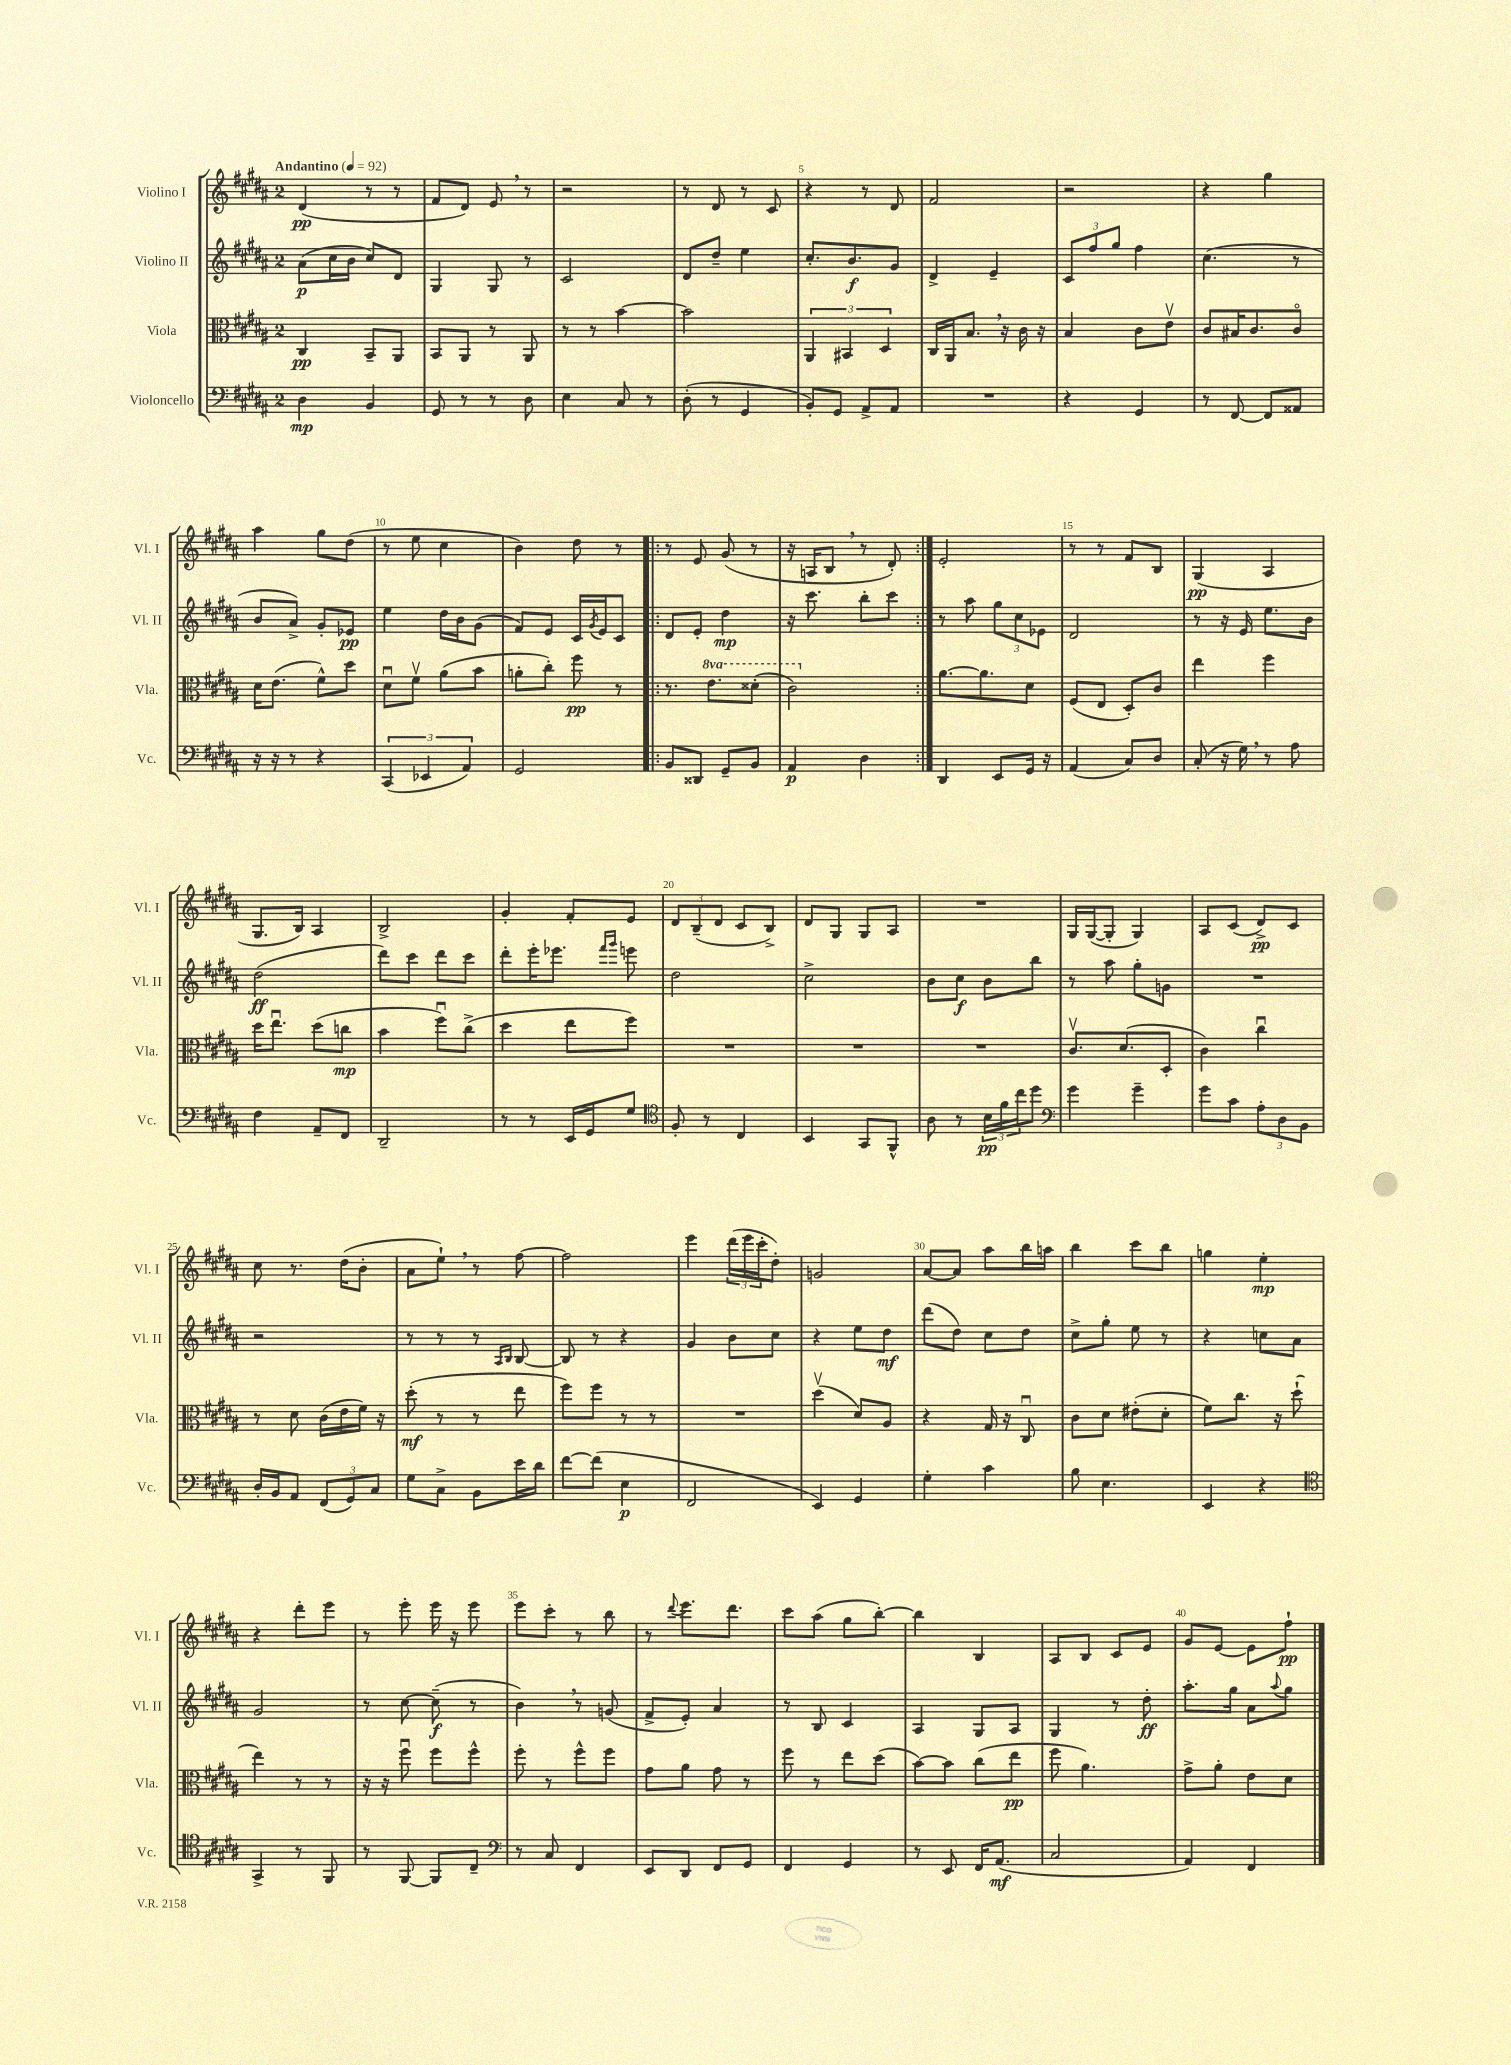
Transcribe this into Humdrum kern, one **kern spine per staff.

**kern	**dynam	**kern	**dynam	**kern	**dynam	**kern	**dynam
*part4	*part4	*part3	*part3	*part2	*part2	*part1	*part1
*staff4	*staff4	*staff3	*staff3	*staff2	*staff2	*staff1	*staff1
*I"Violoncello	*	*I"Viola	*	*I"Violino II	*	*I"Violino I	*
*I'Vc.	*	*I'Vla.	*	*I'Vl. II	*	*I'Vl. I	*
*clefF4	*	*clefC3	*	*clefG2	*	*clefG2	*
*k[f#c#g#d#a#]	*	*k[f#c#g#d#a#]	*	*k[f#c#g#d#a#]	*	*k[f#c#g#d#a#]	*
*M2/4	*	*M2/4	*	*M2/4	*	*M2/4	*
*MM92	*	*MM92	*	*MM92	*	*MM92	*
=1	=1	=1	=1	=1	=1	=1	=1
!	!	!	!	!	!	!LO:TX:a:B:t=Andantino	!
4D#\	mp	4C#/	pp	(8a#\L	p	(4d#/	pp
.	.	.	.	16cc#\L	.	.	.
.	.	.	.	16b\JJ	.	.	.
4BB/	.	8BB~/L	.	8cc#/L)	.	8r	.
.	.	8AA#/J	.	8d#/J	.	8r	.
=2	=2	=2	=2	=2	=2	=2	=2
8GG#/	.	8BB/L	.	4G#/	.	8f#/L	.
8r	.	8AA#/J	.	.	.	8d#/J)	.
8r	.	8r	.	8G#/	.	8e,/	.
8D#\	.	8AA#/	.	8r	.	8r	.
=3	=3	=3	=3	=3	=3	=3	=3
4E\	.	8r	.	2c#/	.	2r	.
.	.	8r	.	.	.	.	.
8C#/	.	[4b\	.	.	.	.	.
8r	.	.	.	.	.	.	.
=4	=4	=4	=4	=4	=4	=4	=4
(8D#'\	.	2b\]	.	8d#/L	.	8r	.
8r	.	.	.	8dd#~/J	.	8d#/	.
4GG#/	.	.	.	4ee\	.	8r	.
.	.	.	.	.	.	8c#/	.
=5	=5	=5	=5	=5	=5	=5	=5
8BB'/L)	.	6AA#/	.	8.cc#'/L	.	4r	.
8GG#/J	.	.	.	.	.	.	.
.	.	6BB#X/	.	.	.	.	.
.	.	.	.	8.b/	f	.	.
8AA#^/L	.	.	.	.	.	8r	.
.	.	6D#/	.	.	.	.	.
8AA#/J	.	.	.	8g#/J	.	8d#/	.
=6	=6	=6	=6	=6	=6	=6	=6
2r	.	16C#/LL	.	4d#^/	.	2f#/	.
.	.	16AA#/J	.	.	.	.	.
.	.	8.B,/J	.	.	.	.	.
.	.	.	.	4e~/	.	.	.
.	.	16r	.	.	.	.	.
.	.	16c#\	.	.	.	.	.
.	.	16r	.	.	.	.	.
=7	=7	=7	=7	=7	=7	=7	=7
4r	.	4B/	.	12c#/L	.	2r	.
.	.	.	.	12ff#/	.	.	.
.	.	.	.	12gg#/J	.	.	.
4GG#/	.	8c#\L	.	4ff#\	.	.	.
.	.	8ev\J	.	.	.	.	.
=8	=8	=8	=8	=8	=8	=8	=8
8r	.	8c#/L	.	(4.cc#\	.	4r	.
[8FF#/	.	16B#X/K	.	.	.	.	.
.	.	8.c#/	.	.	.	.	.
8FF#/L]	.	.	.	.	.	4gg#\	.
8AA##X/J	.	8c#/J	.	8r	.	.	.
!!LO:LB:g=z
=9	=9	=9	=9	=9	=9	=9	=9
16r	.	16d#\KL	.	8b/L	.	4aa#\	.
16r	.	(8.e\J	.	.	.	.	.
8r	.	.	.	8a#^/J)	.	.	.
4r	.	8f#^^\L)	.	8g#'/L	.	8gg#\L	.
.	.	8dd#\J	.	8e-X/J	pp	(8dd#\J	.
=10	=10	=10	=10	=10	=10	=10	=10
(6CC#/	.	8d#u\L	.	4ee\	.	8r	.
.	.	8f#v\J	.	.	.	8ee\	.
6EE-X/	.	.	.	.	.	.	.
.	.	(8a#\L	.	16dd#\LL	.	4cc#\	.
.	.	.	.	16b\J	.	.	.
6AA#/)	.	.	.	.	.	.	.
.	.	8b\J	.	(8g#\J	.	.	.
=11	=11	=11	=11	=11	=11	=11	=11
2GG#/	.	8an'\L	.	8f#/L)	.	4b\)	.
.	.	8cc#'\J)	.	8e/J	.	.	.
.	.	8ff#\	pp	16c#/LL	.	8dd#\	.
.	.	.	.	8qg#/	.	.	.
.	.	.	.	16e/J	.	.	.
.	.	8r	.	8c#/J	.	8r	.
=12!|:	=12!|:	=12!|:	=12!|:	=12!|:	=12!|:	=12!|:	=12!|:
8BB/L	.	8.r	.	8d#/L	.	8r	.
8DD##X/J	.	.	.	8e'/J	.	8e/	.
*	*	*8va	*	*	*	*	*
.	.	8.ee\L	.	.	.	.	.
8GG#~/L	.	.	.	4dd#\	mp	(8g#/	.
8BB/J	.	(8dd##X'\J	.	.	.	8r	.
=13	=13	=13	=13	=13	=13	=13	=13
4AA#/	p	2cc#\)	.	16r	.	16r	.
.	.	.	.	8.ccc#\	.	16An/KL	.
.	.	.	.	.	.	8B,/J	.
4D#\	.	.	.	8bb'\L	.	8r	.
.	.	.	.	8ccc#\J	.	8d#'/)	.
=14:|!	=14:|!	=14:|!	=14:|!	=14:|!	=14:|!	=14:|!	=14:|!
*	*	*X8va	*	*	*	*	*
4DD#/	.	[8.a#\L	.	8r	.	2e'/	.
.	.	.	.	8aa#\	.	.	.
.	.	8.a#\]	.	.	.	.	.
8EE/L	.	.	.	12gg#\L	.	.	.
.	.	.	.	12cc#\	.	.	.
16GG#/Jk	.	8d#\J	.	.	.	.	.
.	.	.	.	12e-X\J	.	.	.
16r	.	.	.	.	.	.	.
=15	=15	=15	=15	=15	=15	=15	=15
(4AA#/	.	(8F#/L	.	2d#/	.	8r	.
.	.	8E/J	.	.	.	8r	.
8C#/L)	.	8D#'/L)	.	.	.	8f#/L	.
8D#/J	.	8c#/J	.	.	.	8B/J	.
=16	=16	=16	=16	=16	=16	=16	=16
(8C#'/	.	4ee\	.	8r	.	(4G#/	pp
16r	.	.	.	16r	.	.	.
16G#,\)	.	.	.	16e/	.	.	.
8r	.	4ff#\	.	8.ee\L	.	4A#/	.
8A#\	.	.	.	.	.	.	.
.	.	.	.	16b\Jk	.	.	.
!!LO:LB:g=z
=17	=17	=17	=17	=17	=17	=17	=17
4F#\	.	16dd#\KL	.	(2dd#\	ff	8.G#/L	.
.	.	8.eeu\J	.	.	.	.	.
.	.	.	.	.	.	16B/Jk)	.
8AA#~/L	.	(8dd#\L	.	.	.	4A#/	.
8FF#/J	.	8ccn\J	mp	.	.	.	.
=18	=18	=18	=18	=18	=18	=18	=18
2DD#~/	.	4b\	.	8ddd#\L)	.	2B^/	.
.	.	.	.	8ccc#\J	.	.	.
.	.	8ff#u\L)	.	8ddd#\L	.	.	.
.	.	(8cc#^\J	.	8ccc#\J	.	.	.
=19	=19	=19	=19	=19	=19	=19	=19
8r	.	4dd#\	.	8ddd#'\L	.	4g#'/	.
8r	.	.	.	16eee'\K	.	.	.
.	.	.	.	8.eee-X\J	.	.	.
16EE/LL	.	8ee\L	.	.	.	8f#'/L	.
16GG#/J	.	.	.	.	.	.	.
.	.	.	.	16qqfff#/LL	.	.	.
.	.	.	.	16qqggg#/JJ	.	.	.
8G#/J	.	8ff#\J)	.	8eeen\	.	8e/J	.
=20	=20	=20	=20	=20	=20	=20	=20
*clefC4	*	*	*	*	*	*	*
8F#'/	.	2r	.	2dd#\	.	12d#/L	.
.	.	.	.	.	.	(12B~/	.
8r	.	.	.	.	.	.	.
.	.	.	.	.	.	12d#/J	.
4C#/	.	.	.	.	.	8c#/L	.
.	.	.	.	.	.	8B^/J)	.
=21	=21	=21	=21	=21	=21	=21	=21
4BB/	.	2r	.	2cc#^\	.	8d#/L	.
.	.	.	.	.	.	8G#/J	.
8GG#/L	.	.	.	.	.	8G#/L	.
8FF#^^/J	.	.	.	.	.	8A#/J	.
=22	=22	=22	=22	=22	=22	=22	=22
8A#\	.	2r	.	8b\L	.	2r	.
8r	.	.	.	8cc#\J	f	.	.
24B\LL	pp	.	.	8b\L	.	.	.
24f#\	.	.	.	.	.	.	.
24cc#\J	.	.	.	.	.	.	.
8dd#\J	.	.	.	8bb\J	.	.	.
=23	=23	=23	=23	=23	=23	=23	=23
*clefF4	*	*	*	*	*	*	*
4g#\	.	8.c#v/L	.	8r	.	16G#/LL	.
.	.	.	.	.	.	([16G#/J	.
.	.	.	.	8aa#\	.	8G#'/J]	.
.	.	(8.d#/	.	.	.	.	.
4g#~\	.	.	.	8gg#'\L	.	4G#/)	.
.	.	8D#'/J	.	8gn\J	.	.	.
=24	=24	=24	=24	=24	=24	=24	=24
8g#\L	.	4c#\)	.	2r	.	8A#/L	.
8c#\J	.	.	.	.	.	(8c#/J	.
12A#'\L	.	4cc#u\	.	.	.	8d#^/L)	pp
12D#\	.	.	.	.	.	.	.
.	.	.	.	.	.	8c#/J	.
12BB\J	.	.	.	.	.	.	.
!!LO:LB:g=z
=25	=25	=25	=25	=25	=25	=25	=25
16D#'/LL	.	8r	.	2r	.	8cc#\	.
16BB/J	.	.	.	.	.	.	.
8AA#/J	.	8d#\	.	.	.	8.r	.
(12FF#/L	.	(16c#\LL	.	.	.	.	.
.	.	16e\	.	.	.	(16dd#\KL	.
12GG#/)	.	.	.	.	.	.	.
.	.	16f#\JJ)	.	.	.	8b'\J	.
12C#/J	.	.	.	.	.	.	.
.	.	16r	.	.	.	.	.
=26	=26	=26	=26	=26	=26	=26	=26
8G#\L	.	(8dd#'\	mf	8r	.	8a#\L	.
8C#^\J	.	8r	.	8r	.	8ee`,\J)	.
8BB\L	.	8r	.	8r	.	8r	.
.	.	.	.	16qqA#/LL	.	.	.
.	.	.	.	16qqB/JJ	.	.	.
16e\L	.	8ee\	.	[8B/	.	[8ff#\	.
16d#\JJ	.	.	.	.	.	.	.
=27	=27	=27	=27	=27	=27	=27	=27
[8f#\L	.	8ff#\L)	.	8B/]	.	2ff#\]	.
(8f#\J]	.	8ff#\J	.	8r	.	.	.
4E\	p	8r	.	4r	.	.	.
.	.	8r	.	.	.	.	.
=28	=28	=28	=28	=28	=28	=28	=28
2FF#/	.	2r	.	4g#/	.	4eee\	.
.	.	.	.	8b\L	.	(24ddd#\LL	.
.	.	.	.	.	.	24eee\	.
.	.	.	.	.	.	24ccc#'\J	.
.	.	.	.	8cc#\J	.	8dd#'\J)	.
=29	=29	=29	=29	=29	=29	=29	=29
4EE/)	.	(4dd#v\	.	4r	.	2gn/	.
4GG#/	.	8d#/L)	.	8ee\L	.	.	.
.	.	8A#/J	.	8dd#\J	mf	.	.
=30	=30	=30	=30	=30	=30	=30	=30
4G#'\	.	4r	.	(8ddd#\L	.	[8a#/L	.
.	.	.	.	8dd#\J)	.	8a#/J]	.
4c#\	.	16G#/	.	8cc#\L	.	8aa#\L	.
.	.	16r	.	.	.	.	.
.	.	8C#u/	.	8dd#\J	.	16bb\L	.
.	.	.	.	.	.	16aan\JJ	.
=31	=31	=31	=31	=31	=31	=31	=31
8B\	.	8c#\L	.	8cc#^\L	.	4bb\	.
4.E\	.	8d#\J	.	8gg#'\J	.	.	.
.	.	(8e#X'\L	.	8ee\	.	8ccc#\L	.
.	.	8d#'\J	.	8r	.	8bb\J	.
=32	=32	=32	=32	=32	=32	=32	=32
4EE/	.	8f#\L)	.	4r	.	4ggn\	.
.	.	8.cc#\J	.	.	.	.	.
4r	.	.	.	8ccn\L	.	4ee'\	mp
.	.	16r	.	.	.	.	.
.	.	(8dd#`\	.	8a#\J	.	.	.
!!LO:LB:g=z
=33	=33	=33	=33	=33	=33	=33	=33
*clefC4	*	*	*	*	*	*	*
4GG#^/	.	4ee\)	.	2g#/	.	4r	.
8r	.	8r	.	.	.	8ddd#'\L	.
8FF#/	.	8r	.	.	.	8eee\J	.
=34	=34	=34	=34	=34	=34	=34	=34
8r	.	16r	.	8r	.	8r	.
.	.	16r	.	.	.	.	.
[8FF#/	.	8ff#u\	.	[8cc#\	.	8eee'\	.
8FF#/L]	.	8ff#\L	.	(8cc#~\]	f	16eee\	.
.	.	.	.	.	.	16r	.
8C#~/J	.	8ff#^^\J	.	8r	.	8eee\	.
=35	=35	=35	=35	=35	=35	=35	=35
*clefF4	*	*	*	*	*	*	*
8r	.	8ff#'\	.	4b,\)	.	8eee\L	.
8C#/	.	8r	.	.	.	8ccc#'\J	.
4FF#/	.	8ff#^^\L	.	8r	.	8r	.
.	.	8ff#\J	.	(8gn/	.	8bb\	.
=36	=36	=36	=36	=36	=36	=36	=36
8EE/L	.	8g#\L	.	8f#^/L	.	8r	.
.	.	.	.	.	.	8qqddd#/	.
8DD#/J	.	8a#\J	.	8e'/J)	.	8.eee\L	.
8FF#/L	.	8g#\	.	4a#/	.	.	.
.	.	.	.	.	.	8.ddd#\J	.
8GG#/J	.	8r	.	.	.	.	.
=37	=37	=37	=37	=37	=37	=37	=37
4FF#/	.	8ff#\	.	8r	.	8ccc#\L	.
.	.	8r	.	8B/	.	(8aa#\J	.
4GG#/	.	8ee\L	.	4c#/	.	8gg#\L	.
.	.	(8dd#\J	.	.	.	[8bb'\J)	.
=38	=38	=38	=38	=38	=38	=38	=38
8r	.	[8b\L)	.	4A#/	.	4bb\]	.
8EE/	.	8b\J]	.	.	.	.	.
16FF#/KL	.	(8cc#\L	.	8G#/L	.	4B/	.
(8.AA#/J	mf	.	.	.	.	.	.
.	.	8ee\J	pp	8A#/J	.	.	.
=39	=39	=39	=39	=39	=39	=39	=39
2C#/	.	8ff#\	.	4G#/	.	8A#/L	.
.	.	4.a#\)	.	.	.	8B/J	.
.	.	.	.	8r	.	8c#/L	.
.	.	.	.	8dd#'\	ff	8e/J	.
=40	=40	=40	=40	=40	=40	=40	=40
4AA#/)	.	8g#^\L	.	8.aa#'\L	.	8g#/L	.
.	.	8a#'\J	.	.	.	[8e/J	.
.	.	.	.	16gg#\Jk	.	.	.
4FF#/	.	8e\L	.	8a#\L	.	8e\L]	.
.	.	.	.	8qqaa#/	.	.	.
.	.	8d#\J	.	8gg#\J	.	8ff#`\J	pp
==	==	==	==	==	==	==	==
*-	*-	*-	*-	*-	*-	*-	*-
